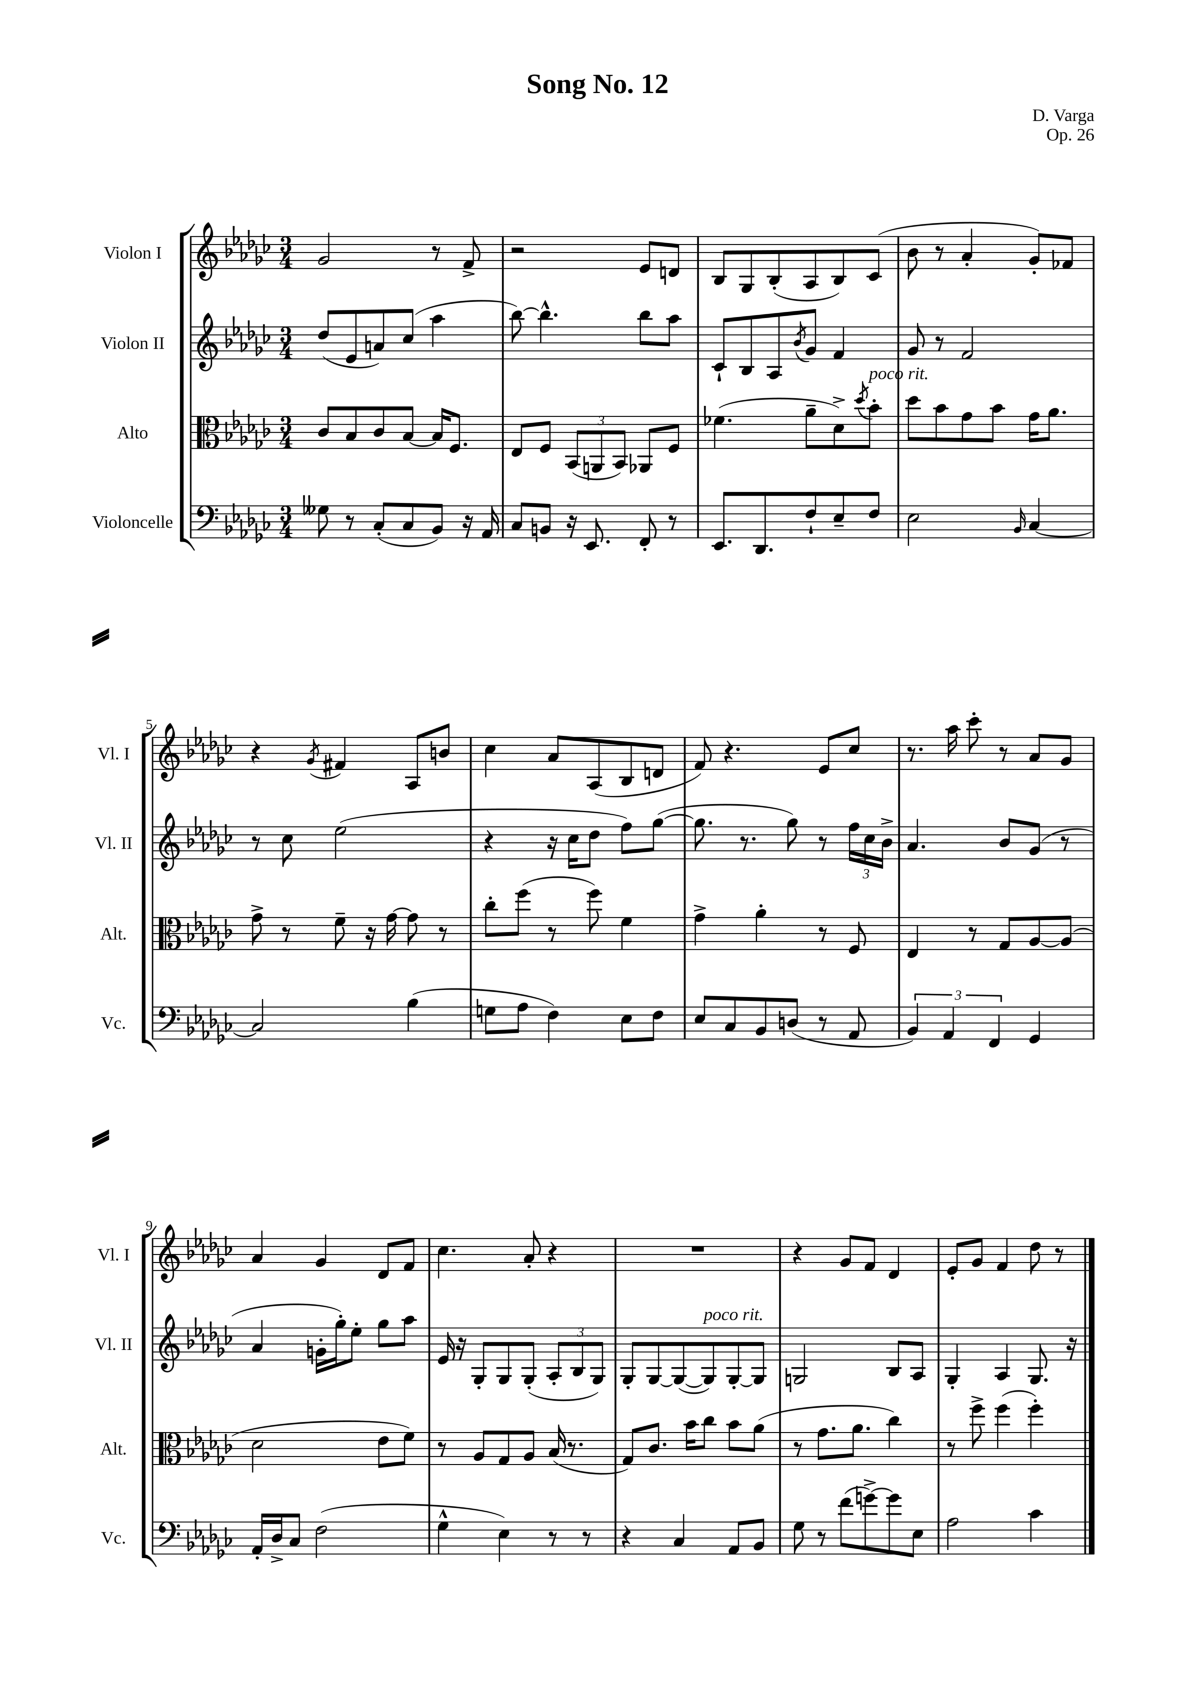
\header { title = "Song No. 12" composer = "D. Varga" opus = "Op. 26" }
<<
\new StaffGroup <<
\new Staff = "s0" \with { instrumentName = "Violon I" shortInstrumentName = "Vl. I" } {
    \clef treble \key ges \major \numericTimeSignature \time 3/4
    ges'2 r8 f'8-> |
    r2 ees'8 d'8 |
    bes8 ges8 bes8-.( aes8 bes8) ces'8( |
    bes'8 r8 aes'4-. ges'8-.) fes'8 |
    r4 \acciaccatura { ges'8 } fis'4 aes8 b'8 |
    ces''4 aes'8 aes8( bes8 d'8 |
    f'8) r4. ees'8 ces''8 |
    r8. aes''16 ces'''8-. r8 aes'8 ges'8 |
    aes'4 ges'4 des'8 f'8 |
    ces''4. aes'8-. r4 |
    R2. |
    r4 ges'8 f'8 des'4 |
    ees'8-. ges'8 f'4 des''8 r8 \bar "|." |
}
\new Staff = "s1" \with { instrumentName = "Violon II" shortInstrumentName = "Vl. II" } {
    \clef treble \key ges \major \numericTimeSignature \time 3/4
    des''8( ees'8 a'8) ces''8( aes''4 |
    bes''8~) bes''4.-^ bes''8 aes''8 |
    ces'8-! bes8 aes8 \acciaccatura { bes'8 } ges'8 f'4 |
    ges'8 r8 f'2 |
    r8 ces''8 ees''2( |
    r4 r16 ces''16 des''8 f''8) ges''8~( |
    ges''8. r8. ges''8) r8 \tuplet 3/2 { f''16 ces''16 bes'16-> } |
    aes'4. bes'8 ges'8( r8 |
    aes'4 g'16-. ges''16-.) ees''8-. ges''8 aes''8 |
    ees'16 r16 ges8-. ges8 ges8-.( \tuplet 3/2 { aes8-. bes8 ges8) } |
    ges8-. ges8~ ges8~( ges8^\markup { \italic "poco rit." }) ges8~-. ges8 |
    g2 bes8 aes8 |
    ges4-. aes4 ges8. r16 \bar "|." |
}
\new Staff = "s2" \with { instrumentName = "Alto" shortInstrumentName = "Alt." } {
    \clef alto \key ges \major \numericTimeSignature \time 3/4
    ces'8 bes8 ces'8 bes8~ bes16 f8. |
    ees8 f8 \tuplet 3/2 { bes,8( a,8 bes,8) } aes,8 f8 |
    fes'4.( aes'8-- des'8->) \acciaccatura { des''8 } bes'8-.^\markup { \italic "poco rit." } |
    des''8 bes'8 ges'8 bes'8 ges'16 aes'8. |
    ges'8-> r8 f'8-- r16 ges'16~ ges'8 r8 |
    ces''8-. f''8( r8 f''8) f'4 |
    ges'4-> aes'4-. r8 f8 |
    ees4 r8 ges8 aes8~ aes8( |
    des'2 ees'8 f'8) |
    r8 aes8 ges8 aes8 bes16( r8. |
    ges8) ces'8. bes'16 ces''8 bes'8 aes'8( |
    r8 ges'8. aes'8. ces''4) |
    r8 f''8-> f''4( f''4-.) \bar "|." |
}
\new Staff = "s3" \with { instrumentName = "Violoncelle" shortInstrumentName = "Vc." } {
    \clef bass \key ges \major \numericTimeSignature \time 3/4
    geses8 r8 ces8-.( ces8 bes,8) r16 aes,16 |
    ces8 b,8 r16 ees,8. f,8-. r8 |
    ees,8. des,8. f8-! ees8-- f8 |
    ees2 \grace { bes,16 } ces4~ |
    ces2 bes4( |
    g8 aes8 f4) ees8 f8 |
    ees8 ces8 bes,8 d8( r8 aes,8 |
    \tuplet 3/2 { bes,4) aes,4 f,4 } ges,4 |
    aes,16-. des16-> ces8 f2( |
    ges4-^ ees4) r8 r8 |
    r4 ces4 aes,8 bes,8 |
    ges8 r8 f'8( g'8~->) g'8 ees8 |
    aes2 ces'4 \bar "|." |
}
>>
>>
